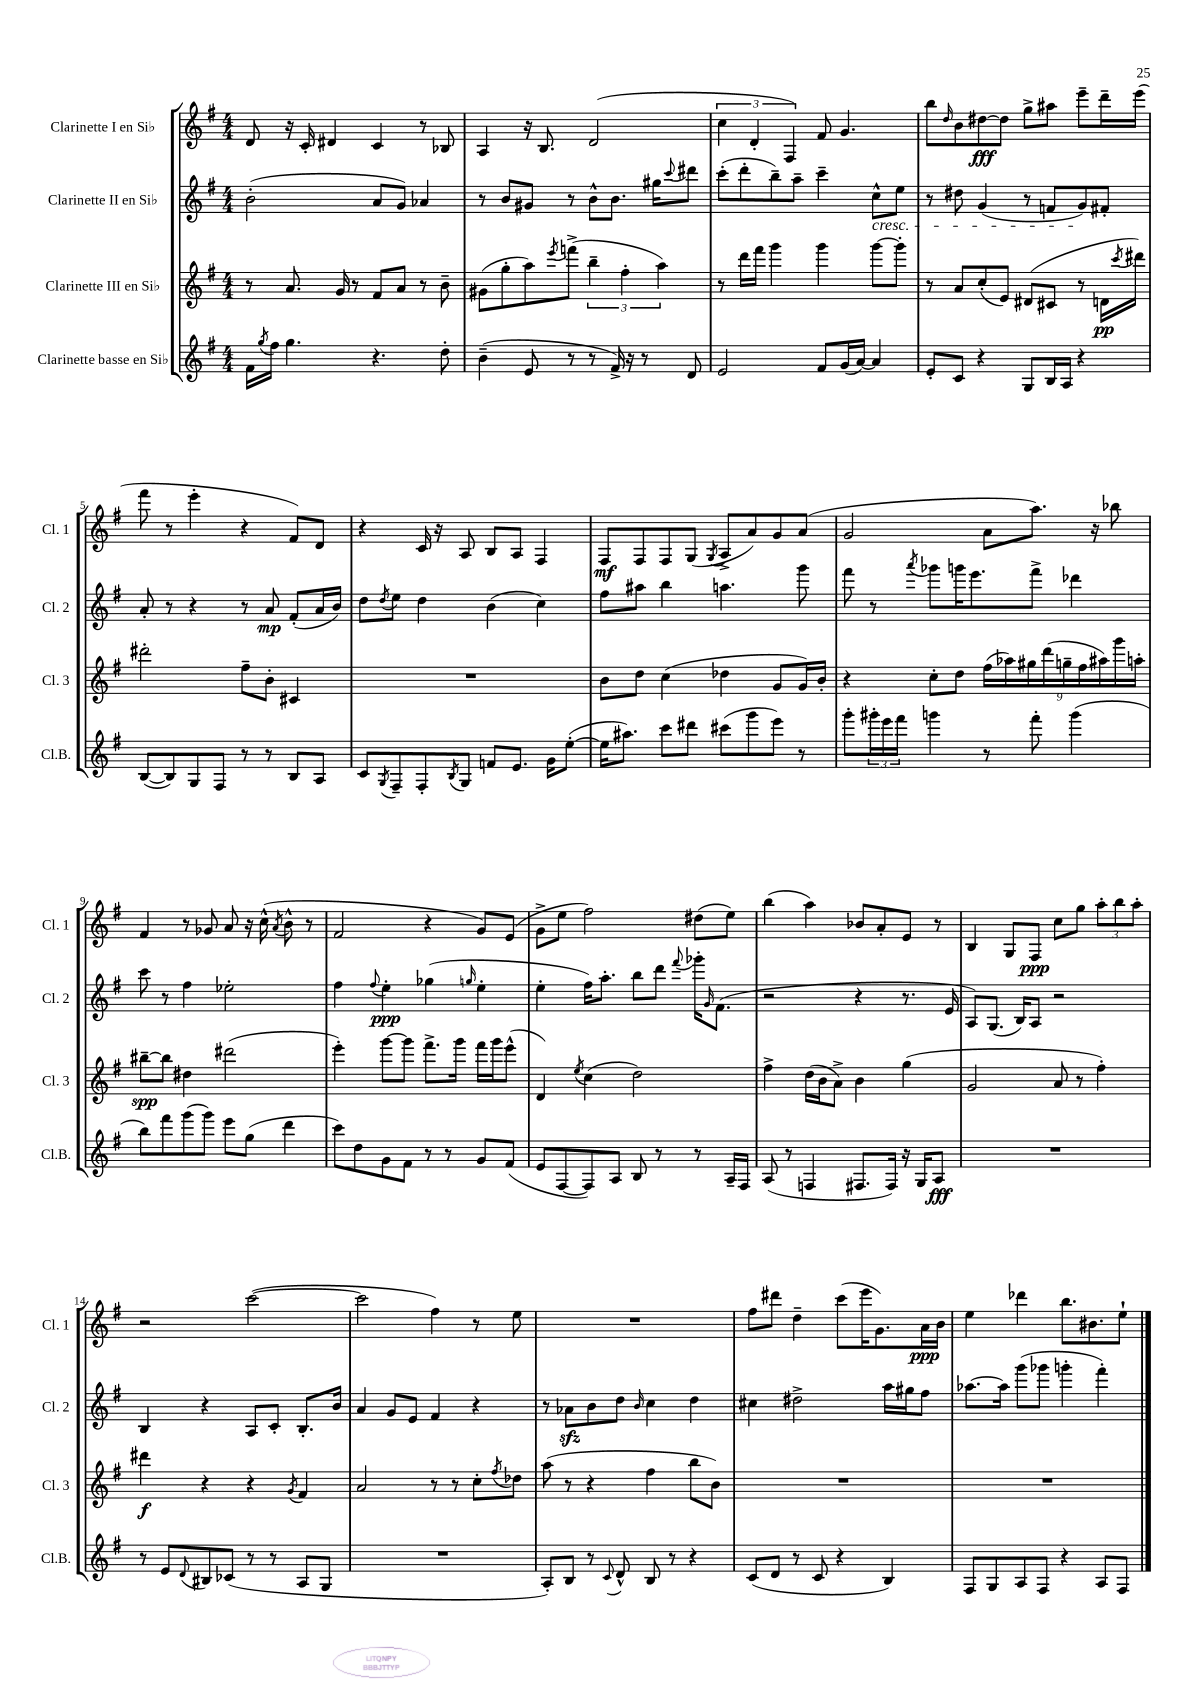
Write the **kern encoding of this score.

**kern	**kern	**kern	**kern
*staff4	*staff3	*staff2	*staff1
*clefG2	*clefG2	*clefG2	*clefG2
*k[f#]	*k[f#]	*k[f#]	*k[f#]
*M4/4	*M4/4	*M4/4	*M4/4
16f#	8r	(2b'	8d
8qgg	.	.	.
16ff#	.	.	.
4.gg	8.a	.	16r
.	.	.	16c'
.	.	.	4d#
.	16g	.	.
.	8r	.	.
4.r	8f#	8a	4c
.	8a	8g)	.
.	8r	4a-	8r
8dd'	8b~	.	8B-
=	=	=	=
(4b~	(8g#	8r	4A
.	8gg'	8b	.
8e	8aa)	8g#	16r
.	.	.	8.B
.	8qeee	.	.
8r	(8fff^	8r	.
8r	6bb~	8b^^	(2d
16f#^)	.	8.b	.
.	6ff#'	.	.
16r	.	.	.
8r	.	.	.
.	.	16gg#	.
.	6aa)	.	.
.	.	8qqccc	.
8d	.	8ddd#	.
=	=	=	=
2e	8r	(8ccc'	6cc
.	16ddd	8ddd'	.
.	.	.	6d'
.	16fff#	.	.
.	4ggg	8bb~)	.
.	.	.	6F#)
.	.	8aa~	.
8f#	4ggg	4ccc~	8f#
(16g	.	.	4.g
[16a)	.	.	.
4a]	[8ggg	8cc^^	.
.	8ggg']	8ee	.
=	=	=	=
8e'	8r	8r	8bb
.	.	.	16qqdd
8c	8a	8dd#	8b
4r	(8cc'	(4g	[8dd#
.	8e)	.	8dd#]
8G	(8d#	8r	8gg^
16B	8c#	8f	8aa#
16A	.	.	.
4r	8r	8g)	8eee~
.	16d	8f#'	16ddd~
.	8qccc	.	.
.	16ddd#)	.	(16eee
=	=	=	=
([8B	2ddd#'	8a'	8fff#
8B])	.	8r	8r
8G	.	4r	4eee'
8F#	.	.	.
8r	8ff#~	8r	4r
8r	8b'	8a	.
8B	4c#	(8f#'	8f#)
8A	.	16a	8d
.	.	16b)	.
=	=	=	=
8c	1r	8dd	4r
8qG	.	8qdd	.
8F#~	.	8ee	.
8F#'	.	4dd	16c
.	.	.	16r
8qB	.	.	.
8G	.	.	8A
8f	.	(4b	8B
8.e	.	.	8A
.	.	4cc)	4F#
16g	.	.	.
([8ee'	.	.	.
=	=	=	=
16ee]	8b	8ff#	8F#
8.aa#)	.	.	.
.	8dd	8aa#	8F#
8ccc	(4cc	4bb	8F#
8ddd#	.	.	(8G
.	.	.	8qG
(8ccc#	4dd-	4.aa	8A^
8ggg	.	.	8a)
8eee)	8g	.	8g
8r	16g)	8ggg	(8a
.	16b'	.	.
=	=	=	=
8ggg'	4r	8fff#	2g
24ggg#'	.	8r	.
24eee	.	.	.
24fff#	.	.	.
.	.	8qaaa	.
4ggg	8cc'	8ggg-	.
.	8dd	16ggg	.
.	.	8.eee	.
8r	(18ff#	.	8a
.	18aa-)	.	.
.	18gg#	.	.
8fff#'	.	8fff#^	8.aa)
.	(18ddd	.	.
.	18gg~	.	.
(4ggg	.	4ddd-	.
.	18ff#	.	.
.	.	.	16r
.	18aa#)	.	.
.	.	.	8bb-
.	18ggg	.	.
.	18aa'	.	.
=	=	=	=
8bb)	[8bb#~	8ccc	4f#
8fff#	8bb#]	8r	.
(8ggg	4dd#	4ff#	8r
8ggg)	.	.	8g-
8eee	(2ddd#	2ee-'	8a
(8gg	.	.	16r
.	.	.	(16cc^^
.	.	.	8qa
4ddd	.	.	8b^^
.	.	.	8r
=	=	=	=
8ccc)	4eee')	4ff#	2f#
8dd	.	.	.
.	.	8qqff#	.
8g	[8ggg	4ee'	.
8f#	8ggg]	.	.
8r	8.fff#^	(4gg-	4r
8r	.	.	.
.	16ggg	.	.
.	.	16qqgg	.
8g	16fff#	4ee'	8g)
.	16ggg	.	.
(8f#	(8eee^^	.	(8e
=	=	=	=
8e	4d)	4ee'	8g^
[8F#	.	.	8ee
.	8qee	.	.
8F#])	(4cc	16ff#)	2ff#)
.	.	8.aa'	.
8A	.	.	.
8B	2dd)	8bb	.
8r	.	8ddd	.
.	.	8qqfff#	.
8r	.	16ggg-'	(8dd#
.	.	16qqg	.
.	.	(8.f#	.
16A~	.	.	8ee)
16F#	.	.	.
=	=	=	=
(8A	4ff#^	2r	(4bb
8r	.	.	.
4F	(16dd	.	4aa)
.	16b	.	.
.	8a^)	.	.
8.F#	4b	4r	8b-
.	.	.	8a'
16F#)	.	.	.
16r	(4gg	8.r	8e
16G	.	.	.
8A	.	.	8r
.	.	16e	.
=	=	=	=
1r	2g	8A)	4B
.	.	(8.G	.
.	.	.	8G
.	.	16B)	.
.	.	8A	8F#
.	8a	2r	8cc
.	8r	.	8gg
.	4ff#')	.	12aa'
.	.	.	12bb
.	.	.	12aa'
=	=	=	=
8r	4ddd#	4B	2r
8e	.	.	.
8qqd	.	.	.
8B#	4r	4r	.
(8c-	.	.	.
8r	4r	8A	([2ccc
8r	.	8c'	.
.	8qg	.	.
8A	4f#	8.B'	.
8G	.	.	.
.	.	16b	.
=	=	=	=
1r	2a	4a	2ccc]
.	.	8g	.
.	.	8e	.
.	8r	4f#	4ff#)
.	8r	.	.
.	8cc'	4r	8r
.	8qff#	.	.
.	8dd-	.	8ee
=	=	=	=
8A')	(8aa	8r	1r
8B	8r	8a-	.
8r	4r	8b	.
8qqc	.	.	.
8d^^	.	8dd	.
.	.	16qqb	.
8B	4ff#	4cc	.
8r	.	.	.
4r	8bb	4dd	.
.	8b)	.	.
=	=	=	=
(8c	1r	4cc#	8ff#
8d	.	.	8ddd#
8r	.	2dd#^	4dd~
8c	.	.	.
4r	.	.	(8ccc
.	.	.	16eee
.	.	.	8.g)
4B)	.	16aa	.
.	.	16gg#	.
.	.	8ff#	16a
.	.	.	16b
=	=	=	=
8F#	1r	[8.aa-	4ee
8G	.	.	.
.	.	16aa-]	.
8A	.	(8ggg	4ddd-
8F#	.	8ggg-	.
4r	.	4ggg'	8.bb
.	.	.	8.b#
8A	.	4fff#')	.
8F#	.	.	8ee`
==	==	==	==
*-	*-	*-	*-
